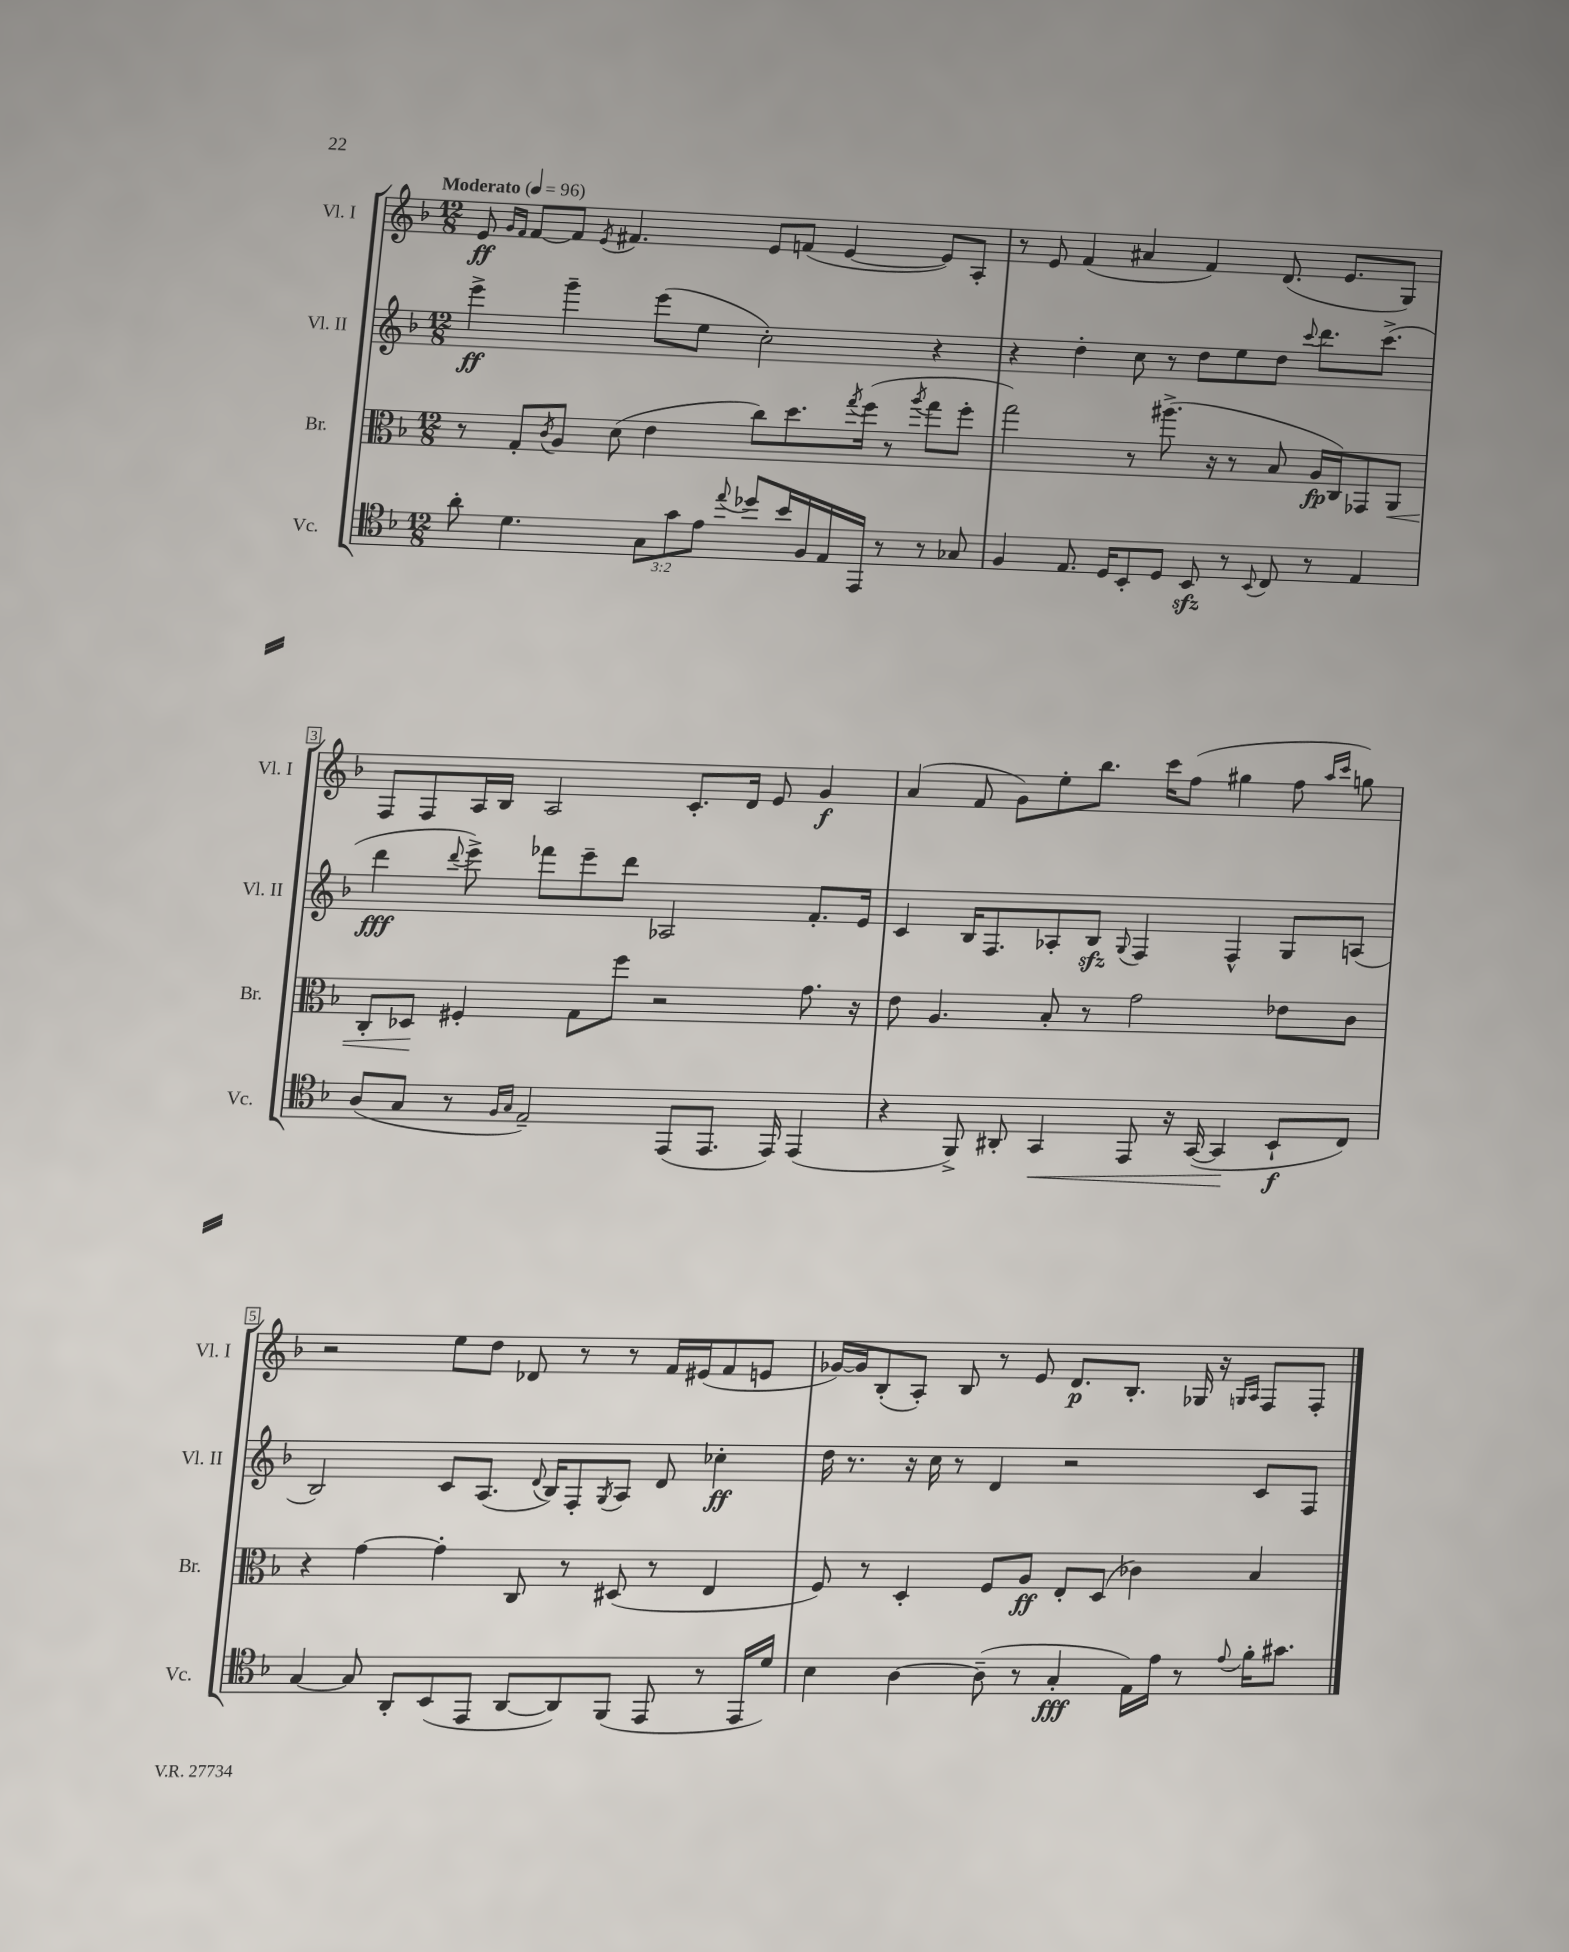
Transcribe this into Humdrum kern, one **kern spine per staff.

**kern	**kern	**kern	**kern
*staff4	*staff3	*staff2	*staff1
*clefC4	*clefC3	*clefG2	*clefG2
*k[b-]	*k[b-]	*k[b-]	*k[b-]
*M12/8	*M12/8	*M12/8	*M12/8
*MM96	*MM96	*MM96	*MM96
8a'	8r	4eee^	8e
.	.	.	16qqg
.	.	.	16qqf
4.d	8G'	.	[8f
.	8qc	.	.
.	8A	4ggg~	8f]
.	.	.	8qe
.	(8d	.	4.f#
12G	4e	(8eee	.
12g	.	.	.
.	.	8ee	.
12e	.	.	.
8qqee	.	.	.
8dd-	8cc)	2cc')	8e
16b-	8.dd	.	(8f
16F	.	.	.
16E	.	.	[4e
.	8qgg	.	.
16EE	(16ff	.	.
8r	8r	.	.
.	8qaa	.	.
8r	8gg	4r	8e])
8G-	8ff'	.	8A'
=	=	=	=
4F	2gg)	4r	8r
.	.	.	8e
8.E	.	4dd'	(4f
16D	.	.	.
8BB-'	8r	8cc	4a#
8D	(8.aa#^	8r	.
8BB-	.	8dd	4f)
.	16r	.	.
8r	8r	8ee	.
8qqBB-	.	.	.
8C	8B-	8dd	(8.d
.	.	8qqccc	.
8r	16A	8.ddd	.
.	16C)	.	8.e
4E	8GG-	.	.
.	.	(8.ccc^	.
.	8AA	.	8G)
=	=	=	=
(8A	8C'	4ddd	8F
8G	8D-	.	8F
.	.	8qqddd	.
8r	4F#'	8eee^)	16A
.	.	.	16B-
16qqF	.	.	.
16qqG	.	.	.
2E~)	.	8fff-	2A
.	8G	8eee~	.
.	8ff	8ddd	.
.	2r	2A-	.
(8EE	.	.	8.c'
8.EE	.	.	.
.	.	.	16d
.	.	.	8e
16EE)	.	.	.
(4EE	8.g	8.f'	4g
.	16r	16e	.
=	=	=	=
4r	8e	4c	(4a
.	4.A	.	.
8FF^)	.	16B-	8f
.	.	8.F	.
8AA#'	.	.	8g)
4GG	8B-'	8A-'	8ee'
.	8r	8B-	8.bb-
.	.	8qqG	.
8EE	2g	4F	.
.	.	.	16ccc
16r	.	.	(8ff
([16GG	.	.	.
4GG]	.	4F^^	4gg#
8BB-`	8e-	8G	8ff
.	.	.	16qqaa
.	.	.	16qqccc
8C)	8c	(8A	8gg)
=	=	=	=
[4G	4r	2B-)	2r
8G]	[4g	.	.
8AA'	.	.	.
(8BB-	4g']	8c	8ee
8EE	.	(8.A	8dd
[8AA	8C	.	8d-
.	.	8qqd	.
.	.	16B-)	.
8AA])	8r	8F'	8r
.	.	8qG	.
(8FF	(8D#	8A	8r
8EE	8r	8d	16f
.	.	.	(16e#
8r	4E	4cc-'	8f
16EE	.	.	8e
16d)	.	.	.
=	=	=	=
4B-	8F)	16dd	[16g-)
.	.	8.r	16g-]
.	8r	.	(8B-'
[4A	4D'	16r	8A')
.	.	16cc	.
.	.	8r	8B-
(8A~]	8F	4d	8r
8r	8A	.	8e
4G'	8E'	2r	8.d
.	(8D	.	.
.	.	.	8.B-'
16E)	4c-)	.	.
16e	.	.	.
8r	.	.	16G-
.	.	.	16r
.	.	.	16qqG
8qqe	.	.	16qqA
16f'	4B-	8c	8F
8.g#	.	.	.
.	.	8F	8F'
==	==	==	==
*-	*-	*-	*-
